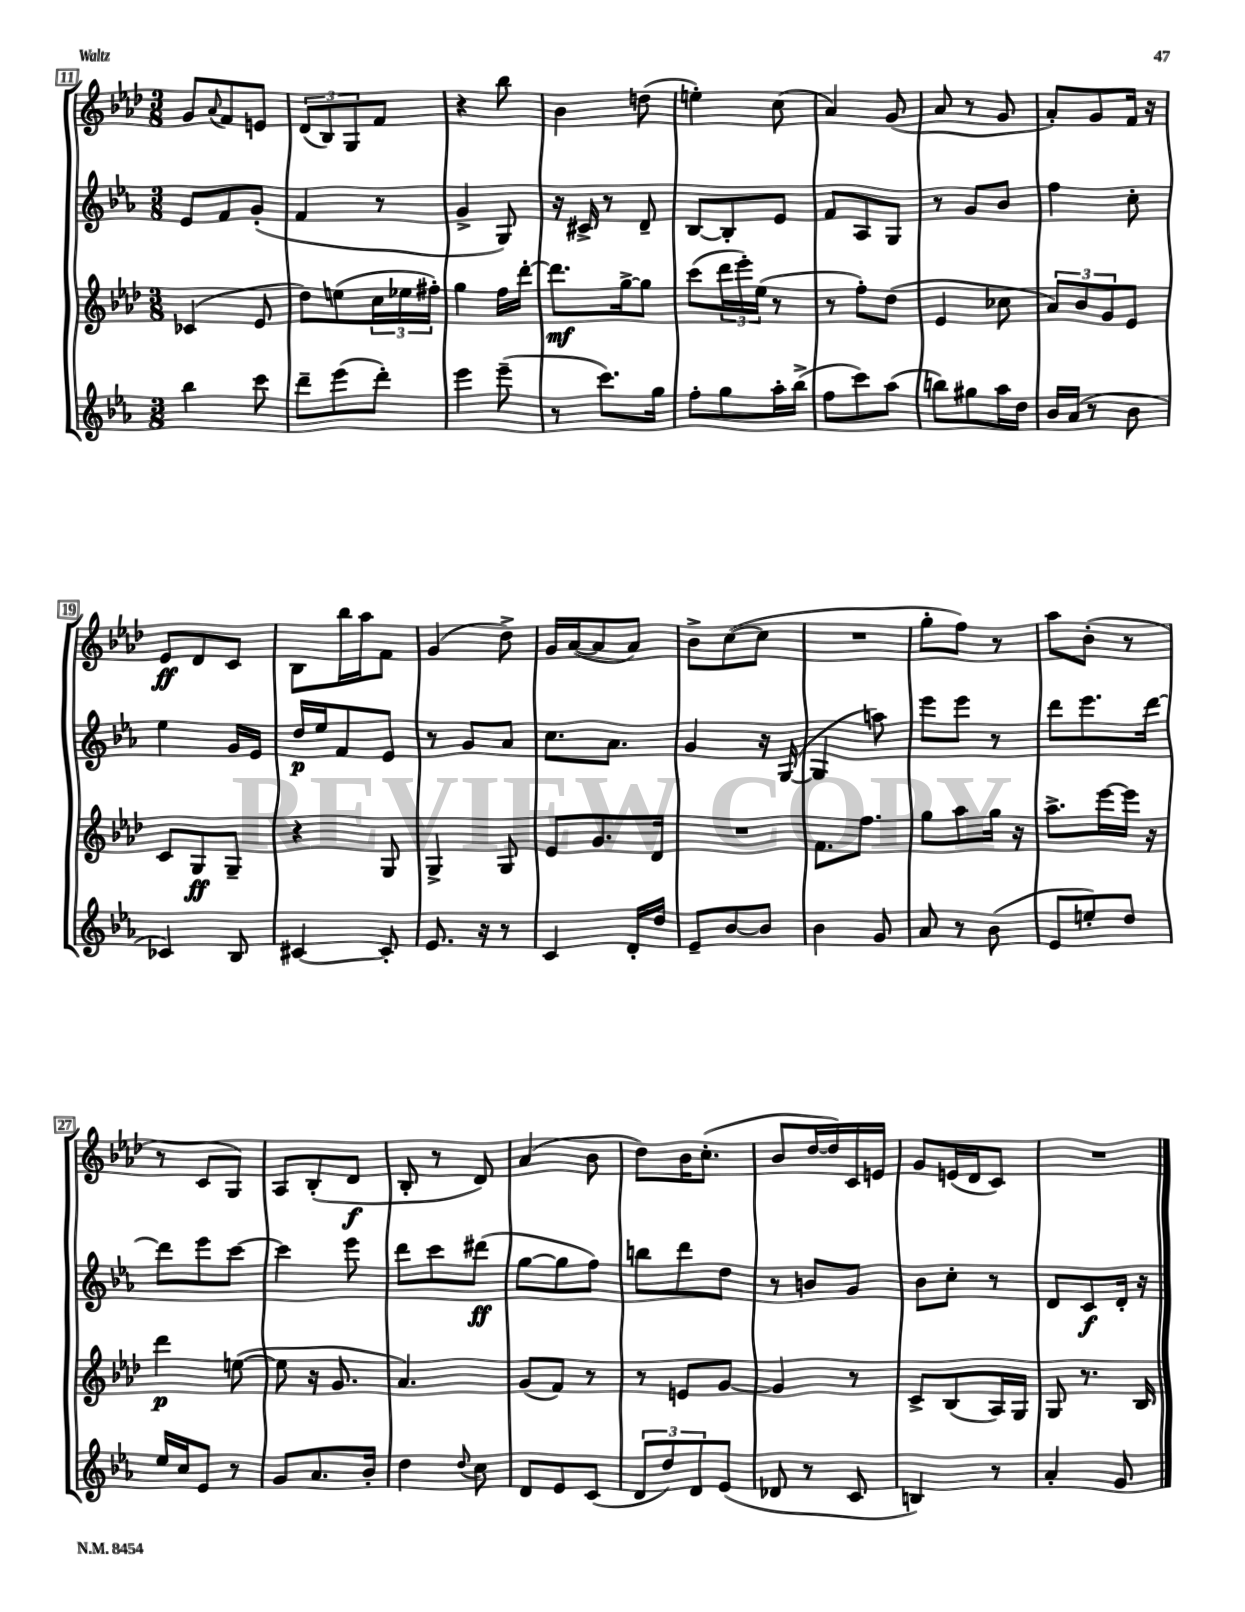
<<
\new StaffGroup <<
\new Staff = "s0" {
    \clef treble \key aes \major \numericTimeSignature \time 3/8
    g'8 \appoggiatura { aes'8 } f'8 e'8 |
    \tuplet 3/2 { des'8( bes8) g8 } f'8 |
    r4 bes''8 |
    bes'4 d''8( |
    e''4-.) c''8( |
    aes'4) g'8( |
    aes'8 r8 g'8 |
    aes'8-.) g'8 f'16 r16 |
    ees'8\ff des'8 c'8 |
    bes8 bes''16 aes''16 f'8 |
    g'4( des''8->) |
    g'16 aes'16~( aes'8 aes'8) |
    bes'8-> c''8~( c''8 |
    R4. |
    g''8-. f''8) r8 |
    aes''8 bes'8-.( r8 |
    r8 c'8 g8) |
    aes8 bes8-.( des'8\f |
    bes8-. r8 des'8) |
    aes'4( bes'8 |
    des''8) bes'16 c''8.-.( |
    bes'8 des''16~ des''16) c'16 e'16 |
    g'8 e'16( des'16 c'8) |
    R4. \bar "|." |
}
\new Staff = "s1" {
    \clef treble \key ees \major \numericTimeSignature \time 3/8
    ees'8 f'8 g'8-.( |
    f'4 r8 |
    g'4-> g8) |
    r16 cis'16-> r8 d'8-- |
    bes8~ bes8-. ees'8 |
    f'8 aes8 g8 |
    r8 g'8 bes'8 |
    f''4 c''8-. |
    ees''4 g'16 ees'16 |
    d''16\p ees''16 f'8 ees'8 |
    r8 g'8 aes'8 |
    c''8. aes'8. |
    g'4 r16 g16~( |
    g4 a''8) |
    ees'''8 ees'''8 r8 |
    d'''8 ees'''8. d'''16~ |
    d'''8 ees'''8 c'''8~ |
    c'''4 ees'''8 |
    d'''8 c'''8 dis'''8\ff( |
    g''8~ g''8 f''8) |
    b''8 d'''8 d''8 |
    r8 b'8 g'8 |
    bes'8 c''8-. r8 |
    d'8 c'8\f d'16-. r16 \bar "|." |
}
\new Staff = "s2" {
    \clef treble \key aes \major \numericTimeSignature \time 3/8
    ces'4( ees'8 |
    des''8) e''8( \tuplet 3/2 { c''16 ees''16 fis''16-.) } |
    g''4 f''16 des'''16~-. |
    des'''8.\mf g''16~-> g''8 |
    c'''8( \tuplet 3/2 { des'''16 ees'''16-.) ees''16( } r8 |
    r8 f''8-.) des''8( |
    ees'4 ces''8 |
    \tuplet 3/2 { aes'8) bes'8 g'8 } ees'8 |
    c'8 g8\ff g8-- |
    r4 g8 |
    g4-> g8 |
    ees'8 g'8. des'16 |
    R4. |
    f'8. f''8. |
    g''8 aes''8 g''16 r16 |
    aes''8.-> ees'''16~ ees'''16 r16 |
    des'''4\p e''8~( |
    e''8 r16 g'8. |
    aes'4.) |
    g'8( f'8) r8 |
    r8 e'8 g'8~ |
    g'4 r8 |
    c'8-> bes8( aes16) g16 |
    g8 r8. bes16 \bar "|." |
}
\new Staff = "s3" {
    \clef treble \key ees \major \numericTimeSignature \time 3/8
    bes''4 c'''8 |
    d'''8-- ees'''8( d'''8-.) |
    ees'''4 ees'''8--( |
    r8 c'''8.) g''16 |
    f''8-. g''8 aes''16-. bes''16->( |
    f''8 c'''8) aes''8( |
    b''8) gis''8 aes''16 d''16 |
    bes'16 aes'16( r8 bes'8 |
    ces'4) bes8 |
    cis'4~ cis'8-. |
    ees'8. r16 r8 |
    c'4 d'16-. d''16 |
    ees'8-- bes'8~ bes'8 |
    bes'4 g'8 |
    aes'8 r8 bes'8( |
    ees'8 e''8-.) d''8 |
    ees''16 c''16 ees'8 r8 |
    g'8 aes'8. bes'16-. |
    d''4 \appoggiatura { d''8 } c''8 |
    d'8 ees'8 c'8( |
    \tuplet 3/2 { d'8 d''8) d'8 } ees'8( |
    des'8 r8 c'8 |
    b4) r8 |
    aes'4-. g'8 \bar "|." |
}
>>
>>
\layout { \context { \Score currentBarNumber = #11 \override BarNumber.stencil = #(make-stencil-boxer 0.1 0.3 ly:text-interface::print) } }
